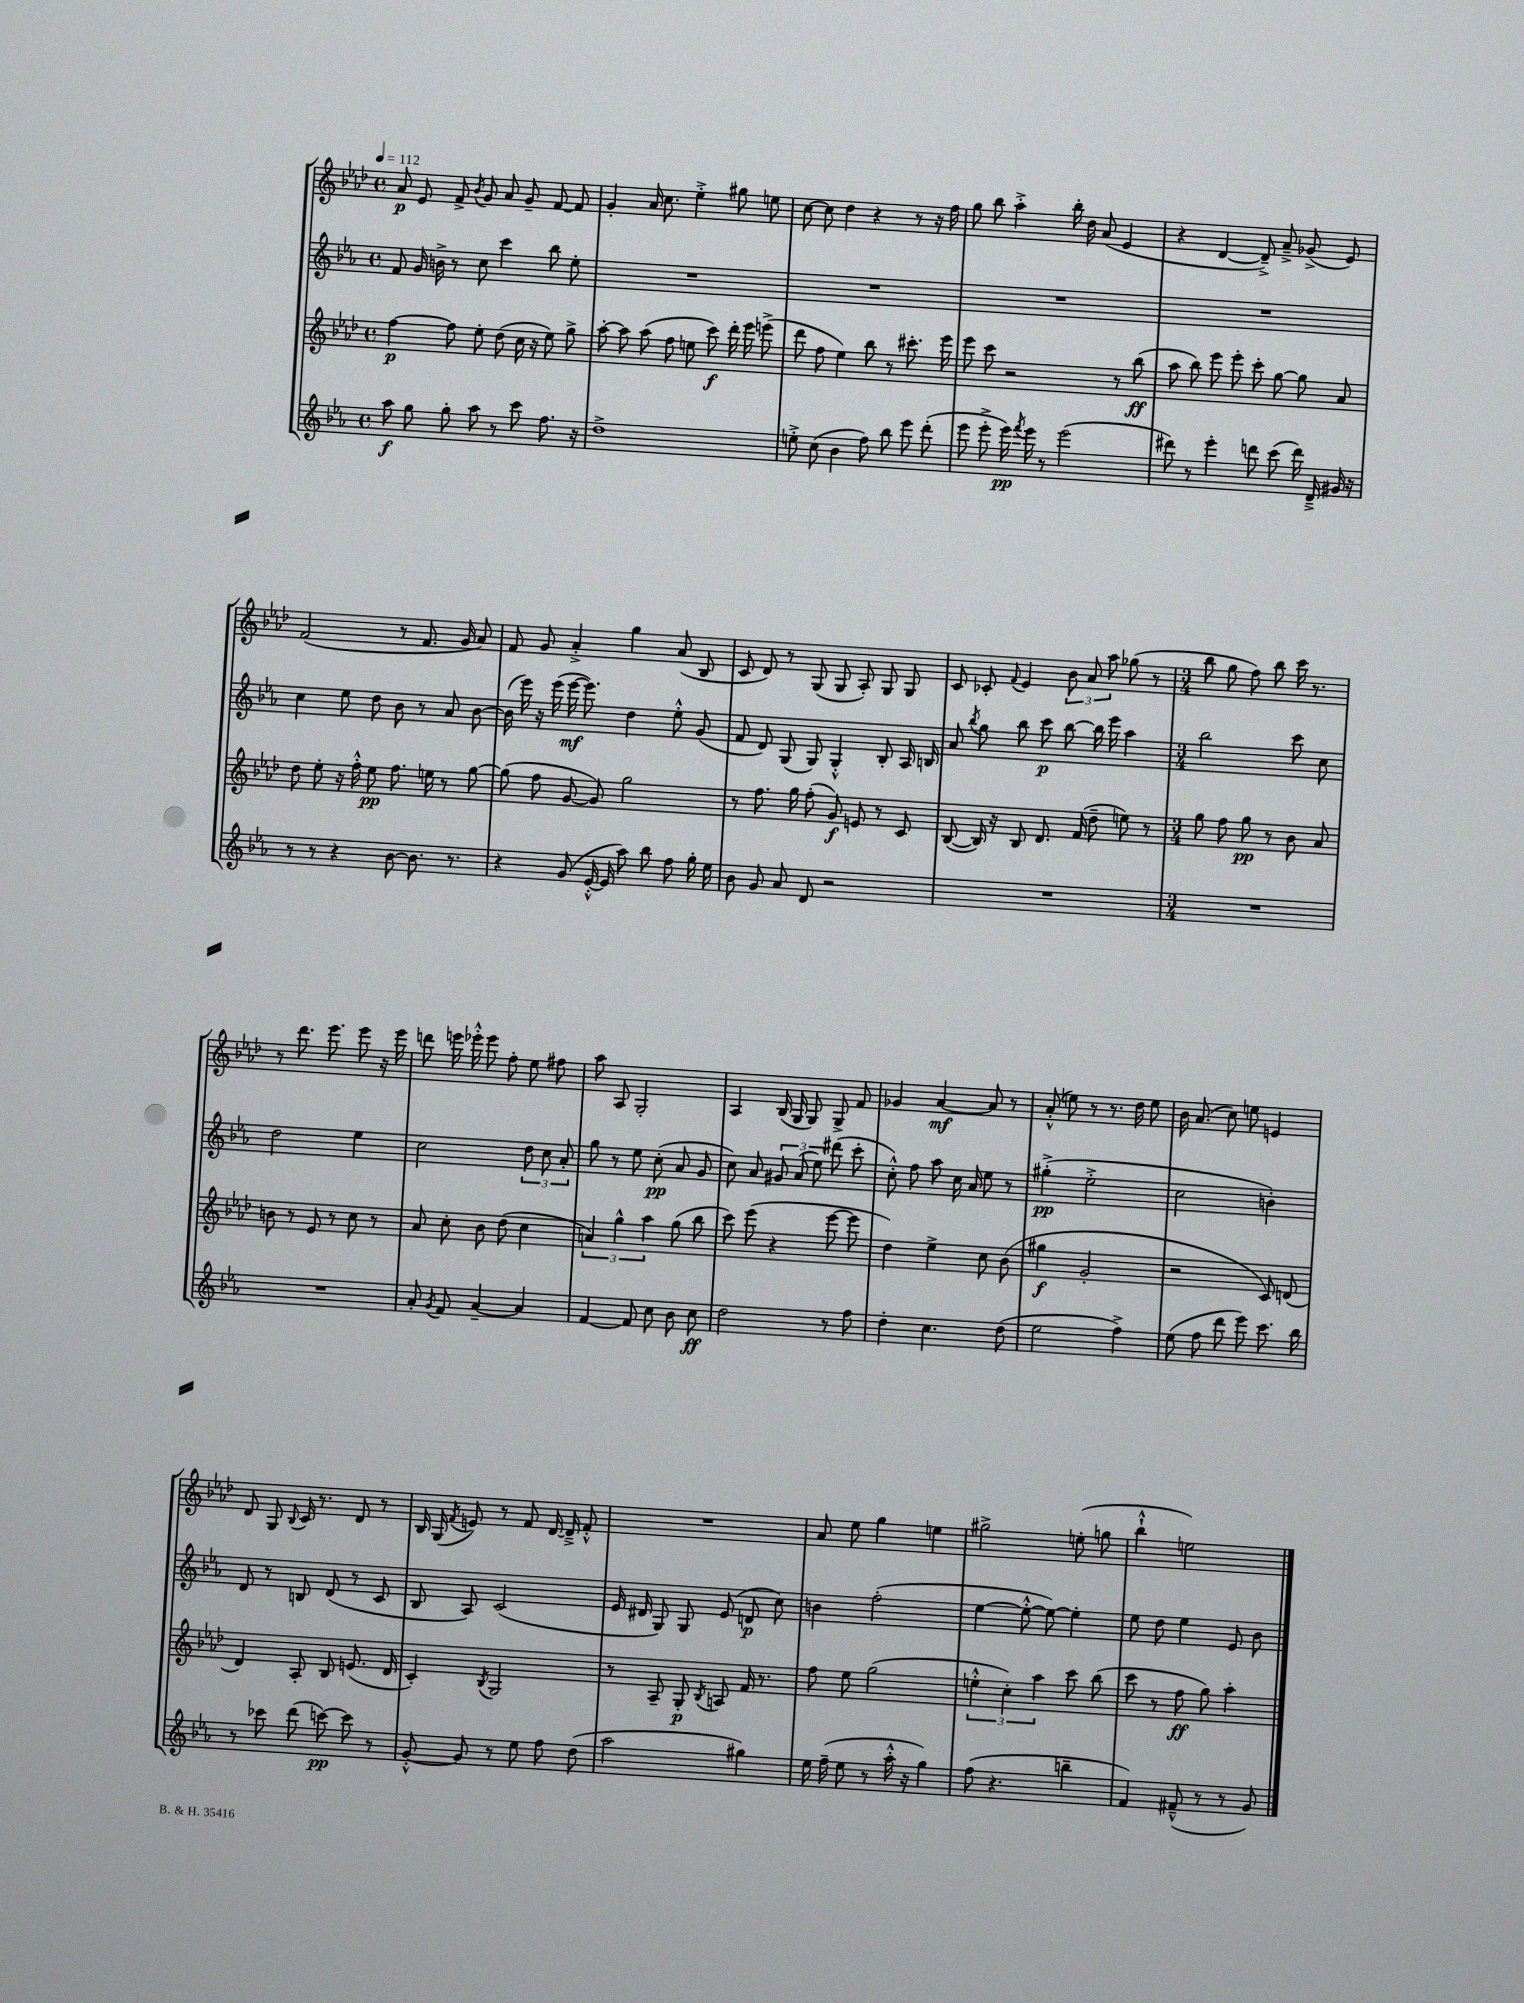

**kern	**dynam	**kern	**dynam	**kern	**dynam	**kern	**dynam
*part4	*part4	*part3	*part3	*part2	*part2	*part1	*part1
*staff4	*staff4	*staff3	*staff3	*staff2	*staff2	*staff1	*staff1
*clefG2	*	*clefG2	*	*clefG2	*	*clefG2	*
*k[b-e-a-]	*	*k[b-e-a-d-]	*	*k[b-e-a-]	*	*k[b-e-a-d-]	*
*M4/4	*	*M4/4	*	*M4/4	*	*M4/4	*
*met(c)	*	*met(c)	*	*met(c)	*	*met(c)	*
*MM112	*	*MM112	*	*MM112	*	*MM112	*
=1	=1	=1	=1	=1	=1	=1	=1
8aa-\	f	[4ff\	p	8f/	.	8a-/	p
8gg\	.	.	.	16g/	.	8e-/	.
.	.	.	.	16bn^\	.	.	.
8gg'\	.	8ff\]	.	8r	.	8f^/	.
.	.	.	.	.	.	8qb-/	.
8aa-\	.	8ee-'\	.	8cc\	.	8g/	.
8r	.	(8dd-\	.	4ccc\	.	8a-/	.
8ccc\	.	16cc\	.	.	.	8g~/	.
.	.	16r	.	.	.	.	.
8.ff\	.	8ee-\)	.	8bb-\	.	[8f/	.
.	.	8gg^\	.	8ee-'\	.	8f/]	.
16r	.	.	.	.	.	.	.
=2	=2	=2	=2	=2	=2	=2	=2
1dd^	.	[8aa-'\	.	1r	.	4g'/	.
.	.	8aa-\]	.	.	.	.	.
.	.	(8aa-\	.	.	.	16a-/	.
.	.	.	.	.	.	8.cc\	.
.	.	8ff\	.	.	.	.	.
.	.	8een\	.	.	.	4ee-'^\	.
.	.	8ccc\)	f	.	.	.	.
.	.	16ddd-'\	.	.	.	8gg#X\	.
.	.	16eee-\	.	.	.	.	.
.	.	(8eeen^\	.	.	.	8een\	.
=3	=3	=3	=3	=3	=3	=3	=3
8een'^\	.	8ddd-\	.	1r	.	[8cc\	.
(8cc\	.	8ff\	.	.	.	8cc\]	.
4b-\	.	4ee-\)	.	.	.	4dd-\	.
8ff\)	.	8bb-\	.	.	.	4r	.
8bb-\	.	8r	.	.	.	.	.
8eee-\	.	8.ccc#X'\	.	.	.	8r	.
(8ddd'\	.	.	.	.	.	16r	.
.	.	16eee-\	.	.	.	16ff\	.
=4	=4	=4	=4	=4	=4	=4	=4
8eee-\	.	8eee-\	.	1r	.	8gg\	.
8eee-'^\	.	8ccc\	.	.	.	8bb-\	.
16eee-\)	pp	2r	.	.	.	4aa-'^\	.
8qfff/	.	.	.	.	.	.	.
16eee-\	.	.	.	.	.	.	.
8r	.	.	.	.	.	.	.
(2eee-\	.	.	.	.	.	16bb-'\	.
.	.	.	.	.	.	16dd-\	.
.	.	.	.	.	.	(8a-/	.
.	.	8r	.	.	.	4e-/	.
.	.	(8bb-\	ff	.	.	.	.
=5	=5	=5	=5	=5	=5	=5	=5
8ddd#X\)	.	8aa-\	.	1r	.	4r	.
8r	.	8bb-\)	.	.	.	.	.
4eee-'\	.	8eee-\	.	.	.	[4d-/	.
.	.	8eee-'\	.	.	.	.	.
8dddn\	.	8ccc'\	.	.	.	8d-~^/])	.
(8ccc\	.	[8gg\	.	.	.	8a-~^/	.
16ddd\)	.	8gg\]	.	.	.	(8g-X^/	.
16d~^/	.	.	.	.	.	.	.
16g#X/	.	8a-/	.	.	.	8e-/)	.
16r	.	.	.	.	.	.	.
!!LO:LB:g=z
=6	=6	=6	=6	=6	=6	=6	=6
8r	.	8dd-\	.	4cc\	.	(2f/	.
8r	.	8ee-'\	.	.	.	.	.
4r	.	16r	.	8ee-\	.	.	.
.	.	16ff'^^\	.	.	.	.	.
.	.	8ee-\	pp	8dd\	.	.	.
[8b-\	.	8.ff\	.	8b-\	.	8r	.
8.b-\]	.	.	.	8r	.	8.f/	.
.	.	16een\	.	.	.	.	.
.	.	8r	.	8a-/	.	.	.
8.r	.	.	.	.	.	16g/	.
.	.	[8gg\	.	[8b-\	.	8a-/)	.
=7	=7	=7	=7	=7	=7	=7	=7
4r	.	(8gg\]	.	(16b-\]	.	8f/	.
.	.	.	.	16eee-\)	.	.	.
.	.	8ff\	.	16r	.	8g/	.
.	.	.	.	(16eee-\	.	.	.
(8g/	.	[8g/	.	[16eee-\	mf	4a-'^/	.
.	.	.	.	8.eee-\])	.	.	.
[16e-'^^/	.	8g/])	.	.	.	.	.
16e-/]	.	.	.	.	.	.	.
8aa-\)	.	2gg\	.	4dd\	.	4gg\	.
8bb-\	.	.	.	.	.	.	.
8ff\	.	.	.	8ee-'^^\	.	(8a-/	.
16gg'\	.	.	.	(8g/	.	8B-/	.
16ee-\	.	.	.	.	.	.	.
=8	=8	=8	=8	=8	=8	=8	=8
8b-\	.	8r	.	8f/	.	8c/	.
8g/	.	8.ff\	.	8d/)	.	8d-/)	.
8a-/	.	.	.	(8G/	.	8r	.
.	.	16gg\	.	.	.	.	.
8d/	.	(8ff'\	.	8G/)	.	(8G/	.
2r	.	8g/)	f	4G'^^/	.	8G/	.
.	.	8en/	.	.	.	8A-'/)	.
.	.	8r	.	8B-'/	.	8G/	.
.	.	8c/	.	16A-/	.	8G/	.
.	.	.	.	16Bn/	.	.	.
=9	=9	=9	=9	=9	=9	=9	=9
1r	.	([8B-/	.	8a-/	.	8c/	.
.	.	.	.	8qbb-/	.	.	.
.	.	16B-/])	.	8gg\	.	8c-X'/	.
.	.	16r	.	.	.	.	.
.	.	.	.	.	.	8qqf/	.
.	.	8B-/	.	8bb-\	.	4e-/	.
.	.	8.d-/	.	8ccc\	p	.	.
.	.	.	.	[8bb-\	.	12b-\	.
.	.	(16f/	.	.	.	.	.
.	.	.	.	.	.	12a-/	.
.	.	8dd-~\	.	16bb-\]	.	.	.
.	.	.	.	.	.	12aa-\	.
.	.	.	.	16eee-\	.	.	.
.	.	8een\)	.	4aa-\	.	(8gg-X\	.
.	.	8r	.	.	.	8r	.
=10	=10	=10	=10	=10	=10	=10	=10
*M3/4	*	*M3/4	*	*M3/4	*	*M3/4	*
2.r	.	8gg\	.	2bb-\	.	8bb-\	.
.	.	8ff\	.	.	.	8gg\	.
.	.	8gg\	pp	.	.	8ff\)	.
.	.	8r	.	.	.	8bb-\	.
.	.	8b-\	.	8ccc\	.	16ccc\	.
.	.	.	.	.	.	8.r	.
.	.	8a-/	.	8cc\	.	.	.
!!LO:LB:g=z
=11	=11	=11	=11	=11	=11	=11	=11
2.r	.	8bn\	.	2dd\	.	8r	.
.	.	8r	.	.	.	8.ddd-\	.
.	.	8e-/	.	.	.	.	.
.	.	.	.	.	.	8.eee-\	.
.	.	8r	.	.	.	.	.
.	.	8cc\	.	4ee-\	.	8eee-\	.
.	.	8r	.	.	.	16r	.
.	.	.	.	.	.	16eee-\	.
=12	=12	=12	=12	=12	=12	=12	=12
8a-'/	.	8a-/	.	2cc\	.	8dddn\	.
8qg/	.	.	.	.	.	.	.
8f/	.	8cc'\	.	.	.	16eeen\	.
.	.	.	.	.	.	16eee-X'^^\	.
[4a-~/	.	8b-\	.	.	.	8eee-\	.
.	.	(8dd-\	.	.	.	8ff'\	.
4a-/]	.	4cc\	.	12dd\	.	8ee-\	.
.	.	.	.	12cc\	.	.	.
.	.	.	.	.	.	8ff#X\	.
.	.	.	.	12a-'/	.	.	.
=13	=13	=13	=13	=13	=13	=13	=13
[4f/	.	6an/)	.	8gg\	.	8aa-\	.
.	.	.	.	8r	.	8A-/	.
.	.	6gg^^\	.	.	.	.	.
8f/]	.	.	.	8ee-\	.	2G'/	.
.	.	6aa-\	.	.	.	.	.
8cc\	.	.	.	(8cc'\	pp	.	.
8b-\	.	(8gg\	.	8a-/	.	.	.
8cc\	ff	8bb-\	.	8g/	.	.	.
=14	=14	=14	=14	=14	=14	=14	=14
2dd\	.	8ccc\)	.	8cc\)	.	4A-/	.
.	.	(8eee-\	.	8a-/	.	.	.
.	.	4r	.	12g#X/	.	(16B-/	.
.	.	.	.	.	.	16G/	.
.	.	.	.	(12a-/	.	.	.
.	.	.	.	.	.	8G/)	.
.	.	.	.	12ee-\)	.	.	.
8r	.	[8eee-\	.	(8ddd#X\	.	8G^/	.
8ff\	.	8eee-\]	.	8ccc'\	.	8f/	.
=15	=15	=15	=15	=15	=15	=15	=15
4dd'\	.	4dd-\)	.	8cc'^^\)	.	4g-X/	.
.	.	.	.	8ff\	.	.	.
4.cc\	.	4ee-^\	.	8aa-\	.	[4a-/	mf
.	.	.	.	16cc\	.	.	.
.	.	.	.	16a-/	.	.	.
.	.	8cc\	.	8ee-\	.	8a-/]	.
(8dd\	.	(8b-\	.	8r	.	8r	.
=16	=16	=16	=16	=16	=16	=16	=16
2ee-\	.	4gg#X\	f	(4gg#X'^\	pp	(8a-'^^/	.
.	.	.	.	.	.	8een\)	.
.	.	2g'/	.	2ee-'^\	.	8r	.
.	.	.	.	.	.	8.r	.
4ff^\)	.	.	.	.	.	.	.
.	.	.	.	.	.	16dd-\	.
.	.	.	.	.	.	8ee\	.
=17	=17	=17	=17	=17	=17	=17	=17
(8ee-\	.	2r	.	2cc\	.	16b-\	.
.	.	.	.	.	.	(8.a-/	.
8ff\	.	.	.	.	.	.	.
8ddd\	.	.	.	.	.	8cc\)	.
8eee-\)	.	.	.	.	.	8een\	.
8.ccc\	.	8c/)	.	4bn'\)	.	4en/	.
.	.	(8dn/	.	.	.	.	.
16bb-\	.	.	.	.	.	.	.
!!LO:LB:g=z
=18	=18	=18	=18	=18	=18	=18	=18
8r	.	4d-/)	.	8d/	.	8d-/	.
8ccc-X\	.	.	.	8r	.	8G/	.
.	.	.	.	.	.	8qqB-/	.
(8ddd\	.	8A-'/	.	8Bn/	.	16c/	.
.	.	.	.	.	.	8.r	.
[8cccn\)	pp	8B-/	.	(8d/	.	.	.
8ccc\]	.	(8.en/	.	8r	.	8d-/	.
8r	.	.	.	8c/	.	8r	.
.	.	16d-/	.	.	.	.	.
=19	=19	=19	=19	=19	=19	=19	=19
[8g'^^/	.	4c'/)	.	8B-/	.	16B-/	.
.	.	.	.	.	.	(16G/	.
.	.	.	.	.	.	8qf/	.
8g/]	.	.	.	8A-/)	.	8en/)	.
.	.	8qB-/	.	.	.	.	.
8r	.	2G/	.	(2c/	.	8r	.
8ee-\	.	.	.	.	.	8f/	.
8ff\	.	.	.	.	.	[16d-/	.
.	.	.	.	.	.	16d-~^/]	.
(8dd\	.	.	.	.	.	8f'^^/	.
=20	=20	=20	=20	=20	=20	=20	=20
2aa-\	.	8r	.	16e-/	.	2.r	.
.	.	.	.	16d#X/	.	.	.
.	.	8A-~/	.	8G/)	.	.	.
.	.	8G'/	p	8G/	.	.	.
.	.	8qB-/	.	.	.	.	.
.	.	8An/	.	(8e-/	.	.	.
4gg#X\)	.	16f/	.	8dn/	p	.	.
.	.	8.r	.	.	.	.	.
.	.	.	.	8cc\)	.	.	.
=21	=21	=21	=21	=21	=21	=21	=21
16ee-\	.	8ff\	.	4bn\	.	8a-/	.
(16ff~\	.	.	.	.	.	.	.
8ee-\	.	8ee-\	.	.	.	8ee-\	.
8r	.	(2gg\	.	(2ff'\	.	4gg\	.
16aa-'^^\	.	.	.	.	.	.	.
16r	.	.	.	.	.	.	.
4gg\)	.	.	.	.	.	4een\	.
=22	=22	=22	=22	=22	=22	=22	=22
(8ff\	.	6een'^^\	.	[4ee-\	.	2gg#X^\	.
4.r	.	.	.	.	.	.	.
.	.	6cc'\)	.	.	.	.	.
.	.	.	.	8ee-'^^\_	.	.	.
.	.	6aa-\	.	.	.	.	.
.	.	.	.	8ee-\_)	.	.	.
4bbn~\	.	8ccc\	.	4ee-'\]	.	(8een'\	.
.	.	(8bb-\	.	.	.	8ggn\	.
=23	=23	=23	=23	=23	=23	=23	=23
4f/)	.	8ccc\	.	8ee-\	.	4bb-`^^\	.
.	.	8r	.	8dd\	.	.	.
(8f#X~^^/	.	8ff\	ff	4ee-\	.	2een\)	.
8r	.	8gg\)	.	.	.	.	.
8r	.	4aa-'\	.	8e-/	.	.	.
8g/)	.	.	.	8b-\	.	.	.
==	==	==	==	==	==	==	==
*-	*-	*-	*-	*-	*-	*-	*-
